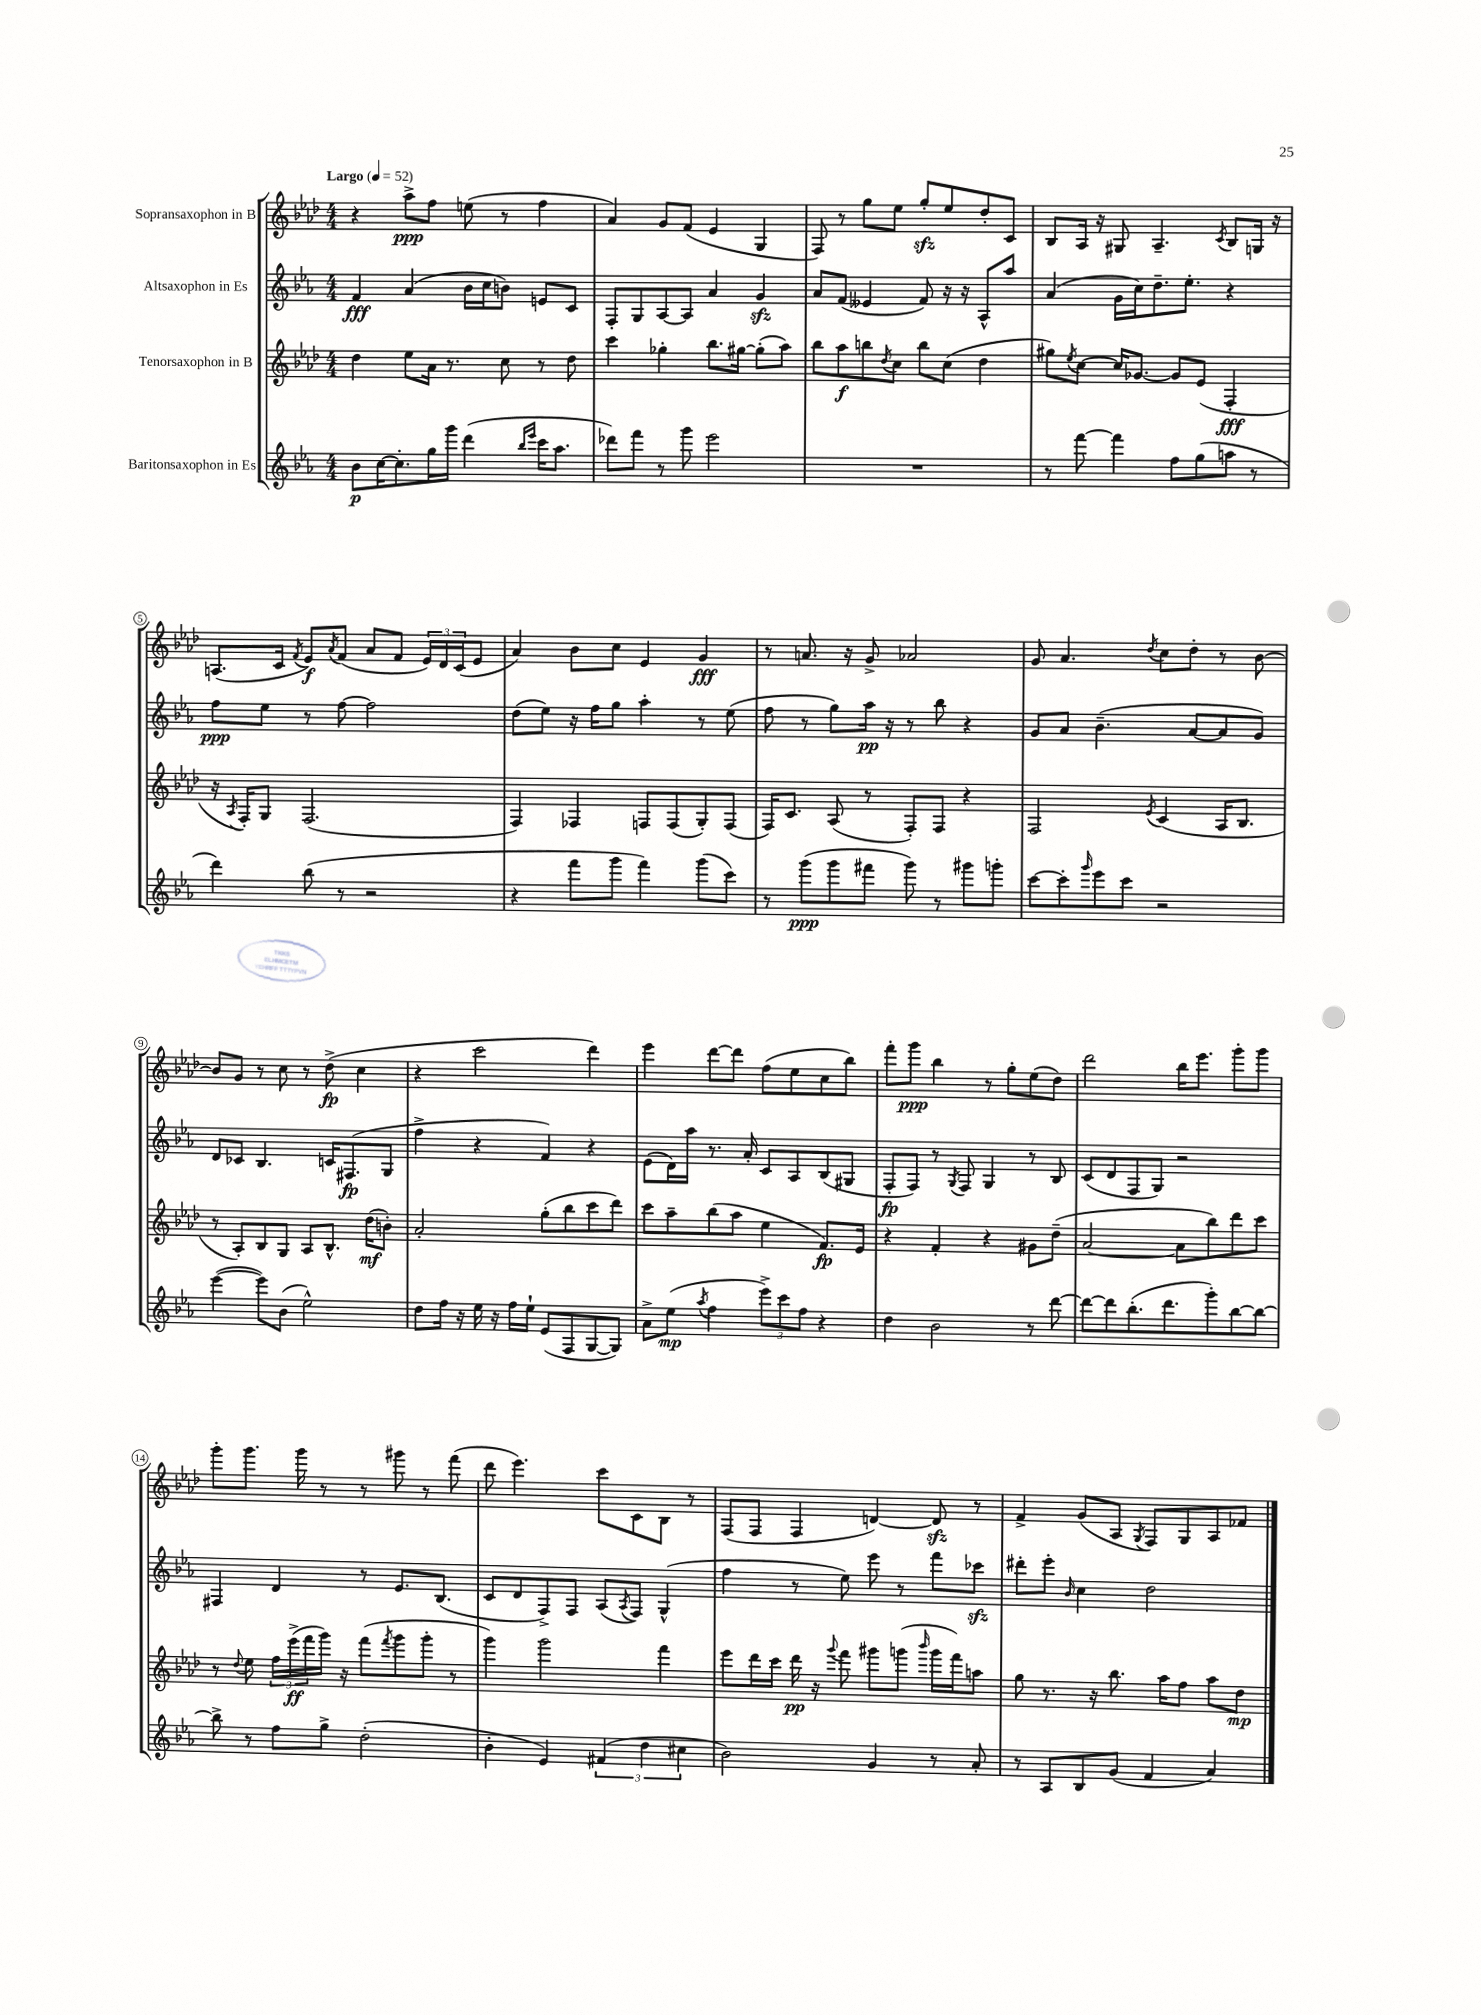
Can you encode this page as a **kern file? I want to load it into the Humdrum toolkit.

**kern	**dynam	**kern	**dynam	**kern	**dynam	**kern	**dynam
*part4	*part4	*part3	*part3	*part2	*part2	*part1	*part1
*staff4	*staff4	*staff3	*staff3	*staff2	*staff2	*staff1	*staff1
*I"Baritonsaxophon in Es	*	*I"Tenorsaxophon in B	*	*I"Altsaxophon in Es	*	*I"Sopransaxophon in B	*
*clefG2	*	*clefG2	*	*clefG2	*	*clefG2	*
*k[b-e-a-]	*	*k[b-e-a-d-]	*	*k[b-e-a-]	*	*k[b-e-a-d-]	*
*M4/4	*	*M4/4	*	*M4/4	*	*M4/4	*
*MM52	*	*MM52	*	*MM52	*	*MM52	*
=1	=1	=1	=1	=1	=1	=1	=1
!	!	!	!	!	!	!LO:TX:a:B:t=Largo	!
8b-\L	p	4dd-\	.	4f/	fff	4r	.
[16cc\K	.	.	.	.	.	.	.
8.cc'\]	.	.	.	.	.	.	.
.	.	8ee-\L	.	(4a-/	.	8aa-^\L	ppp
16gg\L	.	16a-\Jk	.	.	.	8ff\J	.
16ggg\JJ	.	8.r	.	.	.	.	.
(4ddd\	.	.	.	16b-\LL	.	(8een\	.
.	.	.	.	16cc\J	.	.	.
.	.	8cc\	.	8bn\J)	.	8r	.
16qqbb-/LL	.	.	.	.	.	.	.
16qqeee-/JJ	.	.	.	.	.	.	.
16ccc\KL	.	8r	.	8en/L	.	4ff\	.
8.aa-\J	.	.	.	.	.	.	.
.	.	8dd-\	.	8c/J	.	.	.
=2	=2	=2	=2	=2	=2	=2	=2
8ddd-X\L)	.	4ccc\	.	8F'/L	.	4a-/)	.
8fff\J	.	.	.	8G/	.	.	.
8r	.	4gg-X'\	.	[8A-/	.	8g/L	.
8ggg\	.	.	.	8A-/J]	.	(8f/J	.
2eee-\	.	8.bb-\L	.	4a-/	.	4e-/	.
.	.	[16gg#X\Jk	.	.	.	.	.
.	.	(8gg#'\L]	.	4gzz/	.	4G/	.
.	.	8aa-\J)	.	.	.	.	.
=3	=3	=3	=3	=3	=3	=3	=3
1r	.	8bb-\L	.	8a-/L	.	8F/)	.
.	.	8aa-\	f	(8f/J	.	8r	.
.	.	8bbn\	.	4e--X/	.	8gg\L	.
.	.	8qdd-/	.	.	.	.	.
.	.	8cc\J	.	.	.	8ee-\J	.
.	.	8bb\L	.	8f/)	.	8ggzz'/L	.
.	.	(8cc\J	.	16r	.	8ee-/	.
.	.	.	.	16r	.	.	.
.	.	4dd-\	.	8A-^^/L	.	8dd-'/	.
.	.	.	.	8aa-/J	.	8c/J	.
=4	=4	=4	=4	=4	=4	=4	=4
8r	.	8gg#X\L)	.	(4a-/	.	8B-/L	.
.	.	8qee-/	.	.	.	.	.
[8fff\	.	[8cc\J	.	.	.	16A-/Jk	.
.	.	.	.	.	.	16r	.
4fff\]	.	16cc/KL]	.	16g\LL	.	8G#X/	.
.	.	[8.g-X/J	.	16cc\J)	.	.	.
.	.	.	.	8.dd~\	.	4.A-~/	.
8ff\L	.	8g-/L]	.	.	.	.	.
.	.	.	.	8.ee-'\J	.	.	.
(8gg\	.	(8e-/J	.	.	.	.	.
.	.	.	.	.	.	8qc/	.
8aan\J	.	4F'/	fff	4r	.	8B-/L	.
8r	.	.	.	.	.	16Gn/Jk	.
.	.	.	.	.	.	16r	.
!!LO:LB:g=z
=5	=5	=5	=5	=5	=5	=5	=5
4ddd\)	.	16r	.	8ff\L	ppp	(8.An/L	.
.	.	8qA-/	.	.	.	.	.
.	.	16F'/KL)	.	.	.	.	.
.	.	8G/J	.	8ee-\J	.	.	.
.	.	.	.	.	.	16c/Jk	.
.	.	.	.	.	.	8qf/	.
(8bb-\	.	(2.F/	.	8r	.	8e-/L)	f
.	.	.	.	.	.	8qa-/	.
8r	.	.	.	[8ff\	.	(8f/J	.
2r	.	.	.	2ff\]	.	8a-/L	.
.	.	.	.	.	.	8f/J	.
.	.	.	.	.	.	24e-/LL)	.
.	.	.	.	.	.	24d-/	.
.	.	.	.	.	.	(24c/J	.
.	.	.	.	.	.	8e-/J	.
=6	=6	=6	=6	=6	=6	=6	=6
4r	.	4F/)	.	(8dd\L	.	4a-/)	.
.	.	.	.	8ee-\J)	.	.	.
8fff\L	.	4F-X/	.	16r	.	8b-\L	.
.	.	.	.	16ff\KL	.	.	.
8ggg\J	.	.	.	8gg\J	.	8cc\J	.
4fff\)	.	8Fn/L	.	4aa-'\	.	4e-/	.
.	.	(8F/	.	.	.	.	.
(8ggg\L	.	8G'/)	.	8r	.	4g/	fff
8ccc\J)	.	(8F/J	.	(8ee-\	.	.	.
=7	=7	=7	=7	=7	=7	=7	=7
8r	.	16F/KL)	.	8ff\	.	8r	.
.	.	8.c/J	.	.	.	.	.
(8ggg\L	ppp	.	.	8r	.	8.an/	.
8ggg\	.	(8A-/	.	8gg\L)	.	.	.
.	.	.	.	.	.	16r	.
8fff#X\J	.	8r	.	16aa-\Jk	pp	8g^/	.
.	.	.	.	16r	.	.	.
8ggg\)	.	8F'/L)	.	8r	.	2a-X/	.
8r	.	8F/J	.	8bb-\	.	.	.
8ggg#X\L	.	4r	.	4r	.	.	.
8gggn'\J	.	.	.	.	.	.	.
=8	=8	=8	=8	=8	=8	=8	=8
[8ccc\L	.	2F/	.	8g/L	.	8g/	.
8ccc'\]	.	.	.	8a-/J	.	4.a-/	.
16qqggg/	.	.	.	.	.	.	.
8eee-\	.	.	.	(4.b-~\	.	.	.
8ccc\J	.	.	.	.	.	.	.
.	.	8qe-/	.	.	.	8qdd-/	.
2r	.	(4c/	.	.	.	8cc\L	.
.	.	.	.	[8a-/L	.	8dd-'\J	.
.	.	16A-/KL	.	8a-/]	.	8r	.
.	.	8.B-/J	.	.	.	.	.
.	.	.	.	8g/J)	.	[8b-\	.
!!LO:LB:g=z
=9	=9	=9	=9	=9	=9	=9	=9
([4eee-\	.	8r	.	8d/L	.	8b-/L]	.
.	.	8A-'/L)	.	8c-X/J	.	8g/J	.
8eee-\L])	.	8B-/	.	4.B-/	.	8r	.
(8b-\J	.	8G/J	.	.	.	8cc\	.
2ee-^^\)	.	8A-/L	.	.	.	8r	.
.	.	8.B-^^/J	.	16cn/KL	.	(8dd-^\	fp
.	.	.	.	(8.F#X/	fp	.	.
.	.	.	.	.	.	4cc\	.
.	.	(16dd-\KL	mf	.	.	.	.
.	.	8bn'\J)	.	8G/J	.	.	.
=10	=10	=10	=10	=10	=10	=10	=10
8dd\L	.	2a-'/	.	4ff^\	.	4r	.
16ff\Jk	.	.	.	.	.	.	.
16r	.	.	.	.	.	.	.
16ee-\	.	.	.	4r	.	2ccc\	.
16r	.	.	.	.	.	.	.
16ff\LL	.	.	.	.	.	.	.
16ee-`\JJ	.	.	.	.	.	.	.
(8e-/L	.	(8gg'\L	.	4f/)	.	.	.
8F/	.	8bb-\	.	.	.	.	.
[8G/	.	8ccc\	.	4r	.	4ddd-\)	.
8G/J])	.	8ddd-\J)	.	.	.	.	.
=11	=11	=11	=11	=11	=11	=11	=11
8a-^\L	.	8ccc\L	.	(8e-\L	.	4eee-\	.
(8ee-\J	mp	8aa-~\	.	16d\L)	.	.	.
.	.	.	.	16aa-\JJ	.	.	.
8qaa-/	.	.	.	.	.	.	.
4ff\	.	(8bb-\	.	8.r	.	[8ddd-\L	.
.	.	8aa-\J	.	.	.	8ddd-\J]	.
.	.	.	.	16a-'/	.	.	.
12eee-^\L)	.	4ee-\	.	8c/L	.	(8ff\L	.
12ccc\	.	.	.	.	.	.	.
.	.	.	.	8A-/	.	8ee-\	.
12ff\J	.	.	.	.	.	.	.
4r	.	8.f/L)	fp	(8B-/	.	8cc\	.
.	.	.	.	8G#X/J	.	8bb-\J)	.
.	.	16e-/Jk	.	.	.	.	.
=12	=12	=12	=12	=12	=12	=12	=12
4dd\	.	4r	.	8F'/L	fp	8fff'\L	.
.	.	.	.	8F/J)	.	8ggg\J	ppp
2b-\	.	4f'/	.	8r	.	4bb-\	.
.	.	.	.	8qG/	.	.	.
.	.	.	.	8F/	.	.	.
.	.	4r	.	4G/	.	8r	.
.	.	.	.	.	.	8gg'\L	.
8r	.	8g#X\L	.	8r	.	(8ee-\	.
[8ddd\	.	(8dd-~\J	.	8B-/	.	8dd-\J)	.
=13	=13	=13	=13	=13	=13	=13	=13
8ddd\L_	.	[2a-/	.	(8c/L	.	2ddd-\	.
8ddd\]	.	.	.	8d/	.	.	.
(8.bb-'\	.	.	.	8F/	.	.	.
.	.	.	.	8G/J)	.	.	.
8.ddd\	.	.	.	.	.	.	.
.	.	8a-\L]	.	2r	.	16bb-\KL	.
.	.	.	.	.	.	8.eee-\J	.
8ggg'\)	.	8bb-\)	.	.	.	.	.
[8bb-\	.	8ddd-\	.	.	.	8ggg'\L	.
8bb-\J_	.	8ccc\J	.	.	.	8ggg\J	.
!!LO:LB:g=z
=14	=14	=14	=14	=14	=14	=14	=14
8bb-^\]	.	8r	.	4F#X/	.	8ggg'\L	.
.	.	8qqdd-/	.	.	.	.	.
8r	.	8ee-\	.	.	.	8.ggg\J	.
8ff\L	.	24ff\LL	.	4d/	.	.	.
.	.	(24eee-^\	ff	.	.	.	.
.	.	.	.	.	.	16ggg\	.
.	.	24fff\	.	.	.	.	.
8gg^\J	.	16ggg\JJ)	.	.	.	8r	.
.	.	16r	.	.	.	.	.
(2dd'\	.	(8fff\L	.	8r	.	8r	.
.	.	8qfff/	.	.	.	.	.
.	.	8ggg\	.	8.e-/L	.	8ggg#X\	.
.	.	8ggg'\J	.	.	.	8r	.
.	.	.	.	(8.B-/J	.	.	.
.	.	8r	.	.	.	(8fff\	.
=15	=15	=15	=15	=15	=15	=15	=15
4b-'\	.	4ggg\)	.	8c/L	.	8ddd-\	.
.	.	.	.	8d/	.	4.eee-\)	.
4e-/)	.	2ggg\	.	8F^/)	.	.	.
.	.	.	.	8F/J	.	.	.
(6f#X/	.	.	.	(8A-/L	.	8ccc\L	.
.	.	.	.	8qA-/	.	.	.
.	.	.	.	8F/J)	.	8c\	.
6dd\	.	.	.	.	.	.	.
.	.	4fff\	.	(4G^^/	.	8B-\J	.
6cc#X\	.	.	.	.	.	.	.
.	.	.	.	.	.	8r	.
=16	=16	=16	=16	=16	=16	=16	=16
2b-\)	.	8eee-\L	.	4ff\	.	(8F/L	.
.	.	16ddd-\L	.	.	.	8F/J	.
.	.	16ccc\JJ	.	.	.	.	.
.	.	16ddd-\	pp	8r	.	4F/	.
.	.	16r	.	.	.	.	.
.	.	8qqggg/	.	.	.	.	.
.	.	8fff\	.	8ee-\)	.	.	.
4g/	.	8ggg#X\L	.	8eee-\	.	[4dn/)	.
.	.	(8gggn\J	.	8r	.	.	.
.	.	16qqbbb-/	.	.	.	.	.
8r	.	16ggg\LL	.	8fff\L	.	8dzz/]	.
.	.	16fff\J)	.	.	.	.	.
8a-'/	.	8aan\J	.	8ccc-Xzz\J	.	8r	.
=17	=17	=17	=17	=17	=17	=17	=17
8r	.	8gg\	.	8ddd#X'\L	.	4f^/	.
8A-/L	.	8.r	.	8eee-'\J	.	.	.
.	.	.	.	16qqb-/	.	.	.
8B-/	.	.	.	4cc\	.	(8g/L	.
.	.	16r	.	.	.	.	.
(8g/J	.	8.bb-\	.	.	.	8A-/J	.
.	.	.	.	.	.	8qG/	.
4f/	.	.	.	2dd\	.	8F/L)	.
.	.	16aa-\KL	.	.	.	.	.
.	.	8ff\J	.	.	.	8G/	.
4a-/)	.	8aa-\L	.	.	.	8A-/	.
.	.	8dd-\J	mp	.	.	8f-X/J	.
==	==	==	==	==	==	==	==
*-	*-	*-	*-	*-	*-	*-	*-
